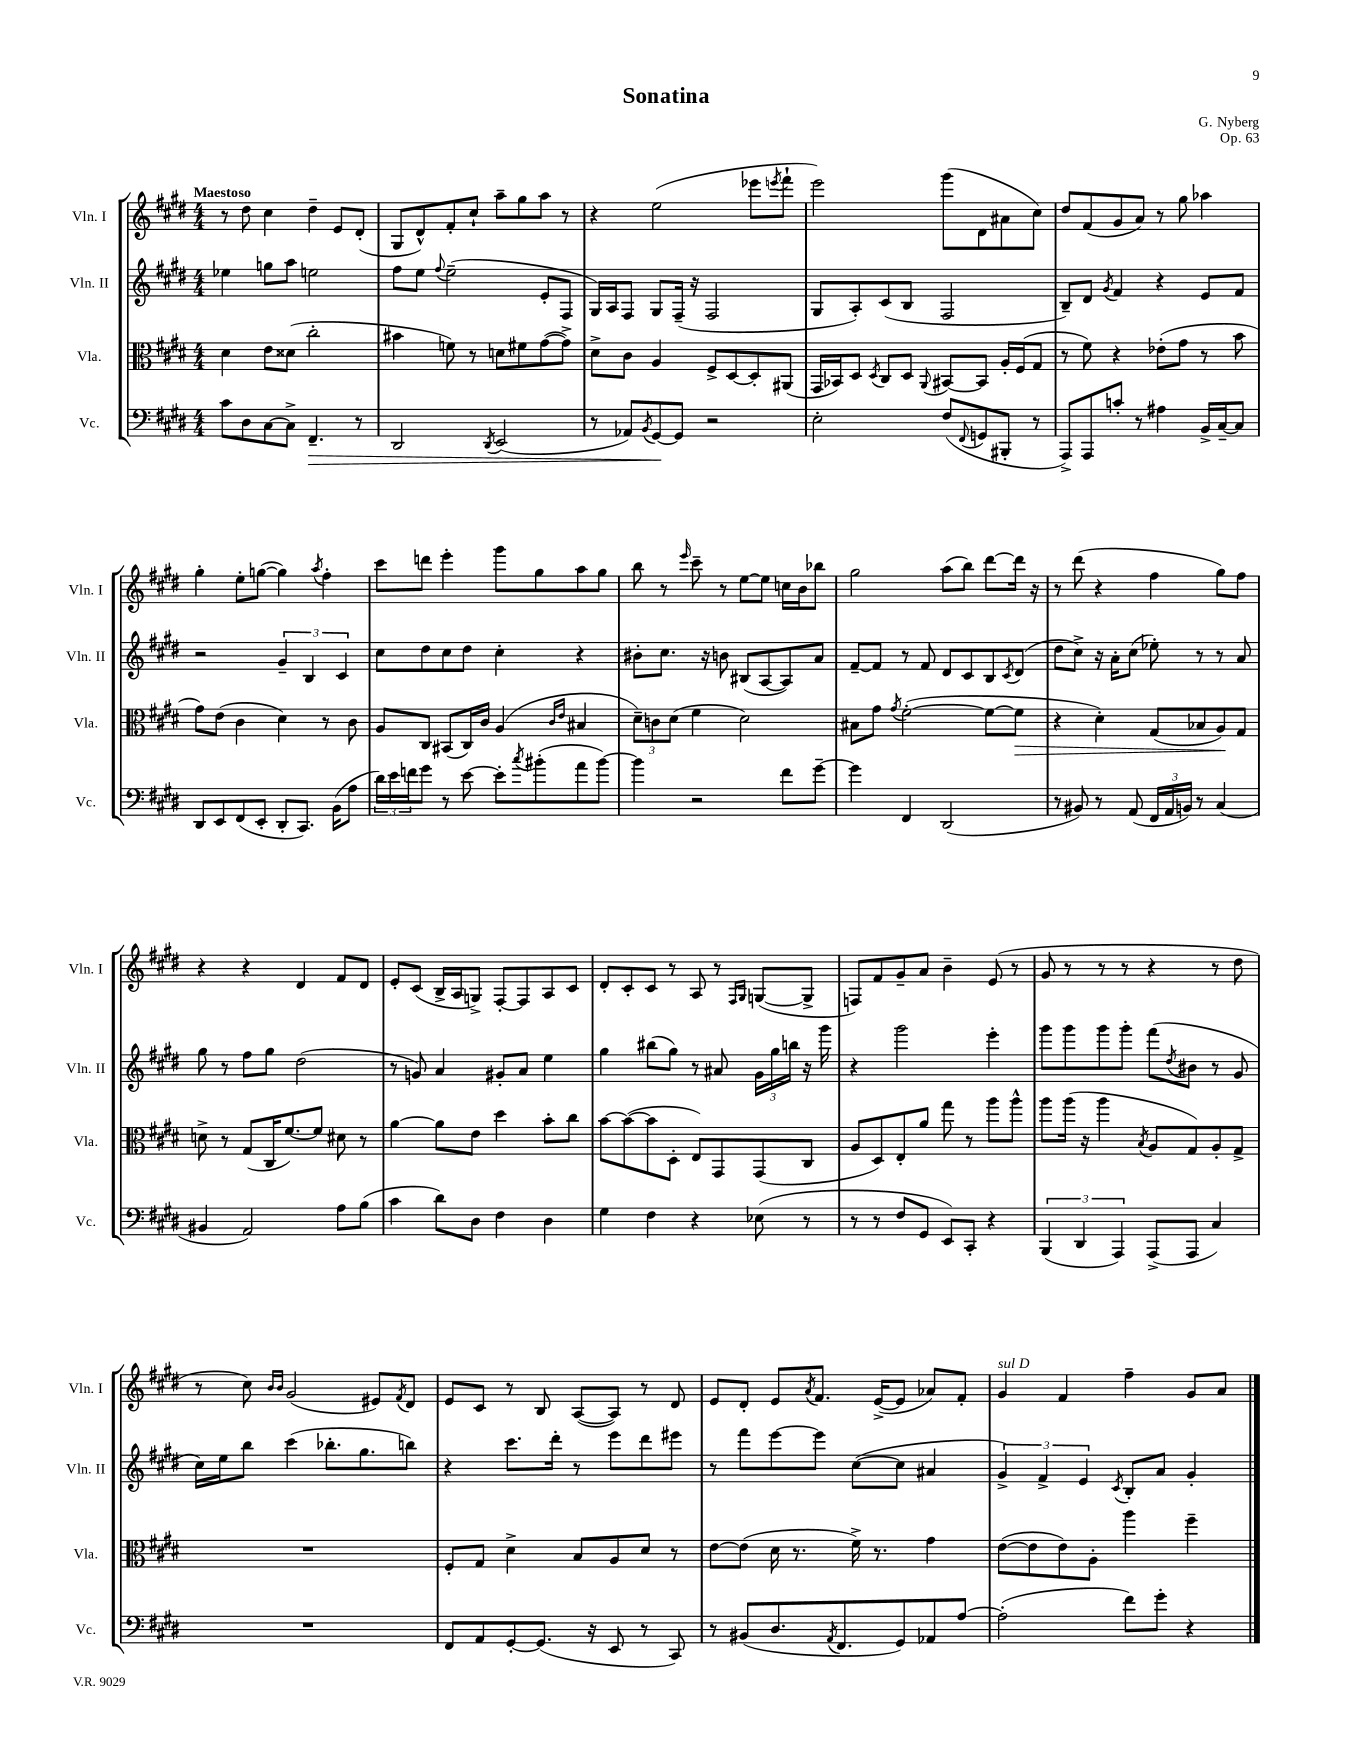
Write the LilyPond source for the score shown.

\header { title = "Sonatina" composer = "G. Nyberg" opus = "Op. 63" }
<<
\new StaffGroup <<
\new Staff = "s0" \with { instrumentName = "Vln. I" shortInstrumentName = "Vln. I" } {
    \clef treble \key e \major \numericTimeSignature \time 4/4 \tempo "Maestoso"
    r8 dis''8 cis''4 dis''4-- e'8 dis'8-.( |
    gis8 dis'8-^) fis'8-. cis''8-! a''8-- gis''8 a''8 r8 |
    r4 e''2( ees'''8 \acciaccatura { e'''8 } fis'''8-! |
    e'''2) gis'''8( dis'8 ais'8 cis''8) |
    dis''8 fis'8( gis'8 a'8) r8 gis''8 aes''4 |
    gis''4-. e''8-. g''8~( g''4) \acciaccatura { a''8 } fis''4-. |
    cis'''8 d'''8 e'''4-. gis'''8 gis''8 a''8 gis''8 |
    b''8 r8 \grace { e'''16 } cis'''8-- r8 e''8~ e''8 c''16 b'16 bes''8 |
    gis''2 a''8( b''8) dis'''8~ dis'''16 r16 |
    r8 dis'''8( r4 fis''4 gis''8) fis''8 |
    r4 r4 dis'4 fis'8 dis'8 |
    e'8-. cis'8( b16-> a16 g8->) fis8~-. fis8 a8 cis'8 |
    dis'8-. cis'8-. cis'8 r8 a8 r8 \grace { fis16 gis16 } g8~( g8-> |
    f8) fis'8 gis'8-- a'8 b'4-- e'8( r8 |
    gis'8 r8 r8 r8 r4 r8 dis''8 |
    r8 cis''8) \grace { b'16 b'16 } gis'2( eis'8) \acciaccatura { fis'8 } dis'8 |
    e'8 cis'8 r8 b8 a8~( a8) r8 dis'8 |
    e'8 dis'8-. e'8 \acciaccatura { a'8 } fis'8. e'16~->( e'8 aes'8) fis'8-. |
    gis'4^\markup { \italic "sul D" } fis'4 fis''4-- gis'8 a'8 \bar "|." |
}
\new Staff = "s1" \with { instrumentName = "Vln. II" shortInstrumentName = "Vln. II" } {
    \clef treble \key e \major \numericTimeSignature \time 4/4
    ees''4 g''8 a''8 e''2 |
    fis''8 e''8 \appoggiatura { fis''8 } e''2--( e'8-. fis8 |
    gis16) a16 fis8 gis8 fis16--( r16 fis2 |
    gis8 a8-.) cis'8( b8 fis2 |
    b8--) dis'8 \acciaccatura { gis'8 } fis'4 r4 e'8 fis'8 |
    r2 \tuplet 3/2 { gis'4-- b4 cis'4 } |
    cis''8 dis''8 cis''8 dis''8 cis''4-. r4 |
    bis'8-. cis''8. r16 b'8 bis8( a8~ a8) a'8 |
    fis'8~-- fis'8 r8 fis'8 dis'8 cis'8 b8 \acciaccatura { cis'8 } dis'8( |
    dis''8 cis''8->) r16 a'16-. cis''8( ees''8-.) r8 r8 a'8 |
    gis''8 r8 fis''8 gis''8 dis''2( |
    r8 g'8) a'4 gis'8-. a'8 e''4 |
    gis''4 bis''8( gis''8) r8 ais'8 \tuplet 3/2 { gis'16 gis''16 b''16 } r16 gis'''16 |
    r4 gis'''2 e'''4-. |
    gis'''8 gis'''8 gis'''8 gis'''8-. fis'''8( \acciaccatura { dis''8 } bis'8 r8 gis'8 |
    cis''16) e''16 b''8 cis'''4( bes''8.-. gis''8. b''8) |
    r4 cis'''8. dis'''16-. r8 e'''8 dis'''8 eis'''8 |
    r8 fis'''8 e'''8~ e'''8 cis''8~( cis''8 ais'4 |
    \tuplet 3/2 { gis'4->) fis'4-> e'4 } \acciaccatura { cis'8 } b8-. a'8 gis'4-. \bar "|." |
}
\new Staff = "s2" \with { instrumentName = "Vla." shortInstrumentName = "Vla." } {
    \clef alto \key e \major \numericTimeSignature \time 4/4
    dis'4 e'8 disis'8( cis''2-. |
    bis'4 f'8) r8 d'8 fis'8 gis'8~( gis'8->) |
    dis'8-> cis'8 a4 fis8-> dis8~ dis8-. ais,8( |
    gis,16 bes,16) dis8 \acciaccatura { dis8 } cis8 dis8 \appoggiatura { a,8 } bis,8~ bis,8 a16-. fis16( gis8 |
    r8 fis'8) r4 ees'8-.( gis'8 r8 b'8 |
    gis'8) e'8( cis'4 dis'4) r8 cis'8 |
    a8 cis8 bis,8( cis16) cis'16 a4( \grace { cis'16 e'16 } bis4 |
    \tuplet 3/2 { dis'8--) c'8 dis'8( } fis'4 dis'2) |
    bis8 gis'8 \acciaccatura { gis'8 } fis'2~-.( fis'8~ fis'8\> |
    r4 dis'4-.) gis8( bes8 a8\!) gis8 |
    d'8-> r8 gis8( cis16 fis'8.~) fis'8 dis'8 r8 |
    a'4~ a'8 e'8 dis''4 b'8-. cis''8 |
    b'8~ b'8~( b'8 dis8-. e8) gis,8 gis,8( cis8 |
    a8 dis8) e8-. a'8 gis''8 r8 a''8 a''8-^ |
    a''8 a''16( r16 a''4 \acciaccatura { b8 } a8 gis8) a8-. gis8-> |
    R1 |
    fis8-. gis8 dis'4-> b8 a8 dis'8 r8 |
    e'8~ e'8( dis'16 r8. fis'16->) r8. gis'4 |
    e'8~( e'8 e'8) a8-. a''4 fis''4-- \bar "|." |
}
\new Staff = "s3" \with { instrumentName = "Vc." shortInstrumentName = "Vc." } {
    \clef bass \key e \major \numericTimeSignature \time 4/4
    cis'8 dis8 cis8~ cis8-> fis,4.--\> r8 |
    dis,2 \acciaccatura { dis,8 } e,2( |
    r8 aes,8) \acciaccatura { b,8 } gis,8~\! gis,8 r2 |
    e2-. fis8( \appoggiatura { fis,8 } g,8 bis,,8-. r8 |
    a,,8->) a,,8 c'8-. r8 ais4 b,16-> cis16~-- cis8 |
    dis,8 e,8 fis,8( e,8-. dis,8-. cis,8.) b,16( a8 |
    \tuplet 3/2 { dis'16) e'16 f'16 } gis'8 r8 e'8~ e'8-. \acciaccatura { cis''8 } bis'8-.( a'8 bis'8~) |
    bis'4 r2 fis'8 gis'8~-- |
    gis'4 fis,4 dis,2( |
    r8 bis,8) r8 a,8( \tuplet 3/2 { fis,16 a,16 b,16) } r8 cis4( |
    bis,4 a,2) a8 b8( |
    cis'4 dis'8) dis8 fis4 dis4 |
    gis4 fis4 r4 ees8( r8 |
    r8 r8 fis8 gis,8 e,8) cis,8-. r4 |
    \tuplet 3/2 { b,,4( dis,4 a,,4) } a,,8->( a,,8 cis4) |
    R1 |
    fis,8 a,8 gis,8~-. gis,8.( r16 e,8 r8 cis,8) |
    r8 bis,8( dis8. \acciaccatura { a,8 } fis,8. gis,8) aes,8 a8~ |
    a2-.( fis'8) gis'8-. r4 \bar "|." |
}
>>
>>
\layout { \context { \Score \remove "Bar_number_engraver" } }
